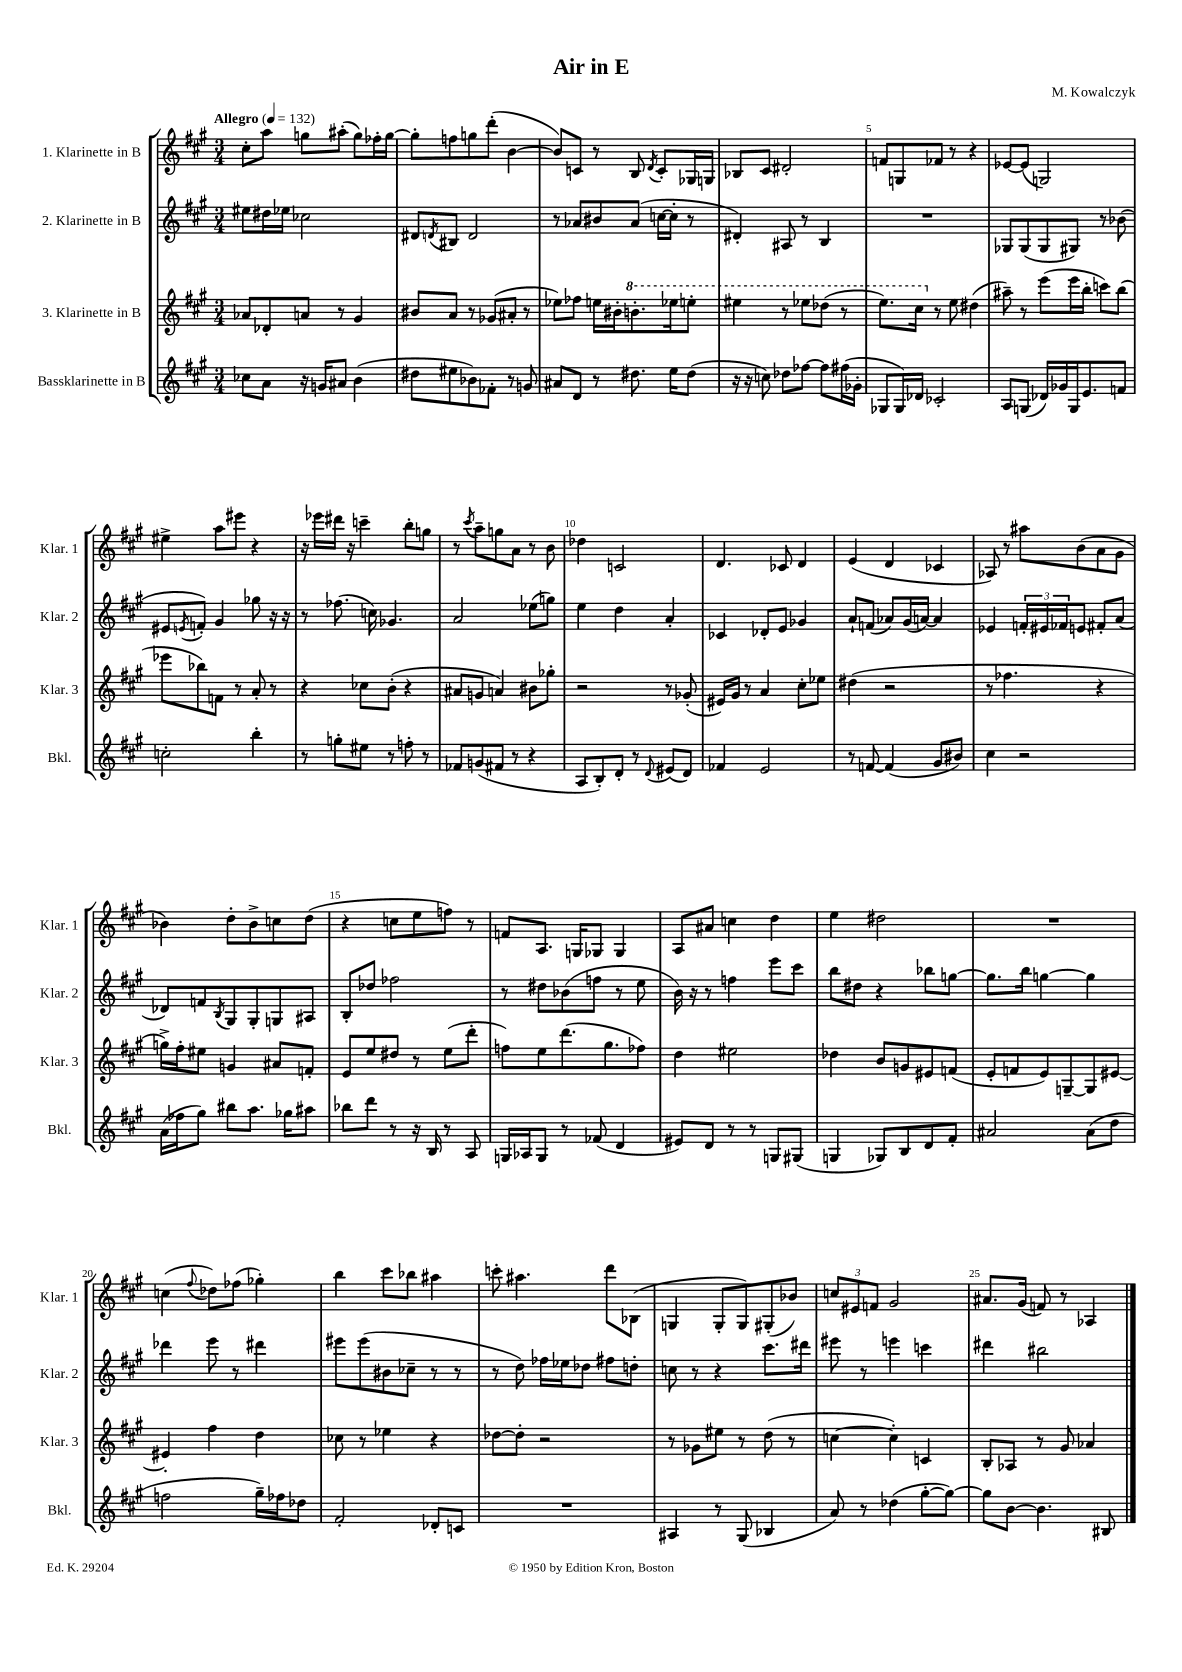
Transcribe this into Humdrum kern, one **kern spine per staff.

**kern	**kern	**kern	**kern
*staff4	*staff3	*staff2	*staff1
*clefG2	*clefG2	*clefG2	*clefG2
*k[f#c#g#]	*k[f#c#g#]	*k[f#c#g#]	*k[f#c#g#]
*M3/4	*M3/4	*M3/4	*M3/4
*MM132	*MM132	*MM132	*MM132
8cc-\L	8a-/L	8ee#\L	8cc#'\L
8a\J	8d-'/	16dd#\L	8aa\J
.	.	16ee-\JJ	.
16r	8a/J	2cc-\	8gg\L
16g/LK	.	.	.
8a#/J	8r	.	(8aa#'\J
(4b\	4g#/	.	8gg\L)
.	.	.	16ff-'\L
.	.	.	[16gg\JJ
=	=	=	=
8dd#\L	8b#/L	8d#/L	8gg'\]L
.	.	8qd/	.
8ee#\	8a/J	8B#/J	8ff\
8b-\)	8r	2d/	8gg\
8f-'\J	(8g-/L	.	(8ddd'\J
8r	8a#'/J	.	[4b\
8g/	8r	.	.
=	=	=	=
8a#/L	8ee-\L)	8r	8b/]L)
8d/J	8ff-\J	8a-/L	8c/J
8r	16ee\LL	8b#/	8r
.	16b#'\J	.	.
8.dd#\	8.bb'\	(8a-/J	8B/
.	.	.	8qd/
.	.	[16cc\LL	8c'/L
16ee\LK	16eee-\k	16cc'\]JJ	.
(8dd#\J	8eee'\J	8r	16G-/L
.	.	.	16G/JJ
=	=	=	=
16r	4eee#\	4d#'/)	8B-/L
16r	.	.	.
8cc\)	.	.	8c#/J
8dd-\L	8r	8A#/	2d#'/
[8ff-\J	8eee-\L	8r	.
8ff-\]L	(8ddd-\J	4B/	.
(16ff#\L	8r	.	.
16g-'\JJ	.	.	.
=	=	=	=
8G-/L	8.eee\L)	2.r	8f/L
16G-/L)	.	.	8G/
16d-/JJ	16ccc#\Jk	.	.
2c-'/	8r	.	8f-/J
.	8ee\	.	8r
.	(4dd#\	.	4r
=	=	=	=
8A/L	8aa#~\)	8G-/L	[8e-/L
(8G/J	8r	(8G-/	(8e-/]J
16d-/LL)	(8eee\L	8G-/	2G/)
16g-/	.	.	.
16G/J	16eee\L	8G#/J)	.
8.e/	16bb'\JJ	.	.
.	8ccc\L)	8r	.
8f/J	(8bb\J	(8b-\	.
=	=	=	=
2cc'\	8eee-\L	8e#/L	4ee#^\
.	.	8qe/	.
.	8bb-\)	8f'/J)	.
.	8f\J	4g#/	8aa\L
.	8r	.	8eee#\J
4bb'\	8a'/	8gg-\	4r
.	8r	16r	.
.	.	16r	.
=	=	=	=
8r	4r	8r	16r
.	.	.	16eee-\LL
8gg'\L	.	(8.ff-\	16ddd#\JJ
.	.	.	16r
8ee#\J	8cc-\L	.	4ccc~\
.	.	16cc\)	.
8r	(8b'\J	4.g-/	.
8ff'\	4r	.	8bb'\L
8r	.	.	8gg\J
=	=	=	=
8f-/L	8a#/L	2a/	8r
.	.	.	8qccc#/
(8g/	8g/J	.	8aa~\L
8f#/J	4a/)	.	8gg\
8r	.	.	8a\J
4r	8b#\L	(8ee-\L	8r
.	8gg-'\J	8gg\J)	8b\
=	=	=	=
8A/L	2r	4ee\	4dd-\
8B'/)	.	.	.
8d'/J	.	4dd\	2c/
8r	.	.	.
8qqd/	.	.	.
(8e#/L	8r	4a'/	.
8d/J)	(8g-'/	.	.
=	=	=	=
4f-/	16e#/LL)	4c-/	4.d/
.	16g#/JJ	.	.
.	8r	.	.
2e/	4a/	8d-'/L	.
.	.	8e/J	8c-/
.	8cc#'\L	4g-/	4d/
.	8ee-\J	.	.
=	=	=	=
8r	(4dd#\	8a`/L	(4e/
[8f/	.	(8f/J	.
(4f/]	2r	8a-/L)	4d/
.	.	(16g#/L	.
.	.	[16a/JJ)	.
8g#/L	.	4a/]	4c-/
8b#/J)	.	.	.
=	=	=	=
4cc#\	8r	4e-/	8A-/)
.	4.ff-\	.	8r
2r	.	24f'/LL	8aa#\L
.	.	24e#/	.
.	.	24f-/J	.
.	.	8e/J	(8b\
.	4r	8f#'/L	8a\
.	.	(8a/J	8g#\J
=	=	=	=
(16a\LL	16gg^\LL)	8d-/L)	4b-\)
16ff-\J	16ff#'\J	.	.
8gg#\J)	8ee#\J	8f/	.
.	.	8qB/	.
8bb#\L	4g/	8G#/	8dd'\L
8.aa\J	.	8G#'/	8b-^\
.	8a#/L	8G/	8cc\
16gg-\LK	.	.	.
8aa#\J	8f'/J	8A#/J	(8dd\J
=	=	=	=
8bb-\L	8e/L	8B'/L	4r
8ddd\J	8ee/	8dd-/J	.
8r	8dd#/J	2ff-\	8cc\L
16r	8r	.	8ee\
16B/	.	.	.
8r	(8ee\L	.	8ff\J)
8A/	8ddd'\J	.	8r
=	=	=	=
16G/LL	8ff\L)	8r	8f/L
16A-/J	.	.	.
8G/J	8ee\	8dd#\L	8.A/J
8r	(8.ddd\	(8b-\	.
.	.	.	16G/LK
(8f-/	.	8ff\J	8G-/J
.	8.gg#\	.	.
4d/	.	8r	4G-/
.	8ff-\J)	8ee\	.
=	=	=	=
8e#/L)	4dd\	16b\)	8A/L
.	.	16r	.
8d/J	.	8r	8a#/J
8r	2ee#\	4ff\	4cc\
8r	.	.	.
8G/L	.	8eee\L	4dd\
(8G#/J	.	8ccc#\J	.
=	=	=	=
4G/	4dd-\	8bb\L	4ee\
.	.	8dd#\J	.
8G-/L)	8b/L	4r	2dd#\
8B/	8g/	.	.
8d/	8e#/	8bb-\L	.
8f#'/J	(8f/J	[8gg\J	.
=	=	=	=
2a#/	8e'/L	8.gg\]L	2.r
.	8f/	.	.
.	.	16bb\Jk	.
.	8e/)	[4gg\	.
.	[8G~/	.	.
(8a#\L	8G/]	4gg\]	.
8dd\J	[8e#/J	.	.
=	=	=	=
2ff\	4e#'/]	4ddd-\	(4cc\
.	.	.	8qqff#/
.	4ff#\	8eee\	8dd-\L)
.	.	8r	(8ff-\J
16gg#~\LL)	4dd\	4ddd#\	4gg-'\)
16ff-\J	.	.	.
8dd-\J	.	.	.
=	=	=	=
2f#'/	8cc-\	8eee#\L	4bb\
.	8r	(8eee#\	.
.	4ee-\	8b#\	8ccc#\L
.	.	8cc-~\J	8bb-\J
8d-'/L	4r	8r	4aa#\
8c/J	.	8r	.
=	=	=	=
2.r	[8dd-\L	8r	8ccc'\
.	8dd-'\]J	8dd\)	4.aa#\
.	2r	16ff-\LL	.
.	.	16ee-\J	.
.	.	8dd-\J	.
.	.	8ff#\L	8ddd\L
.	.	8dd'\J	(8B-\J
=	=	=	=
4A#/	8r	8cc\	4G/
.	8g-\L	8r	.
8r	8ee#\J	4r	8G'/L
(8G#/	8r	.	8G/)
4B-/	(8dd\	8.ccc#\L	(8G#'/
.	8r	.	8b-/J)
.	.	16ddd#\Jk	.
=	=	=	=
8a/)	[4cc\	8eee#\	12cc/L
.	.	.	12e#/
8r	.	8r	.
.	.	.	12f/J
(4dd-\	4cc'\])	4eee\	2g#/
[8gg#'\L	4c/	4ccc\	.
8gg#\_J)	.	.	.
=	=	=	=
8gg#\]L	8B'/L	4ddd#\	8.a#/L
[8b\J	8A-/J	.	.
.	.	.	(16g#/Jk
4.b\]	8r	2bb#\	8f/)
.	8g#/	.	8r
.	4a-/	.	4A-/
8B#/	.	.	.
==	==	==	==
*-	*-	*-	*-
